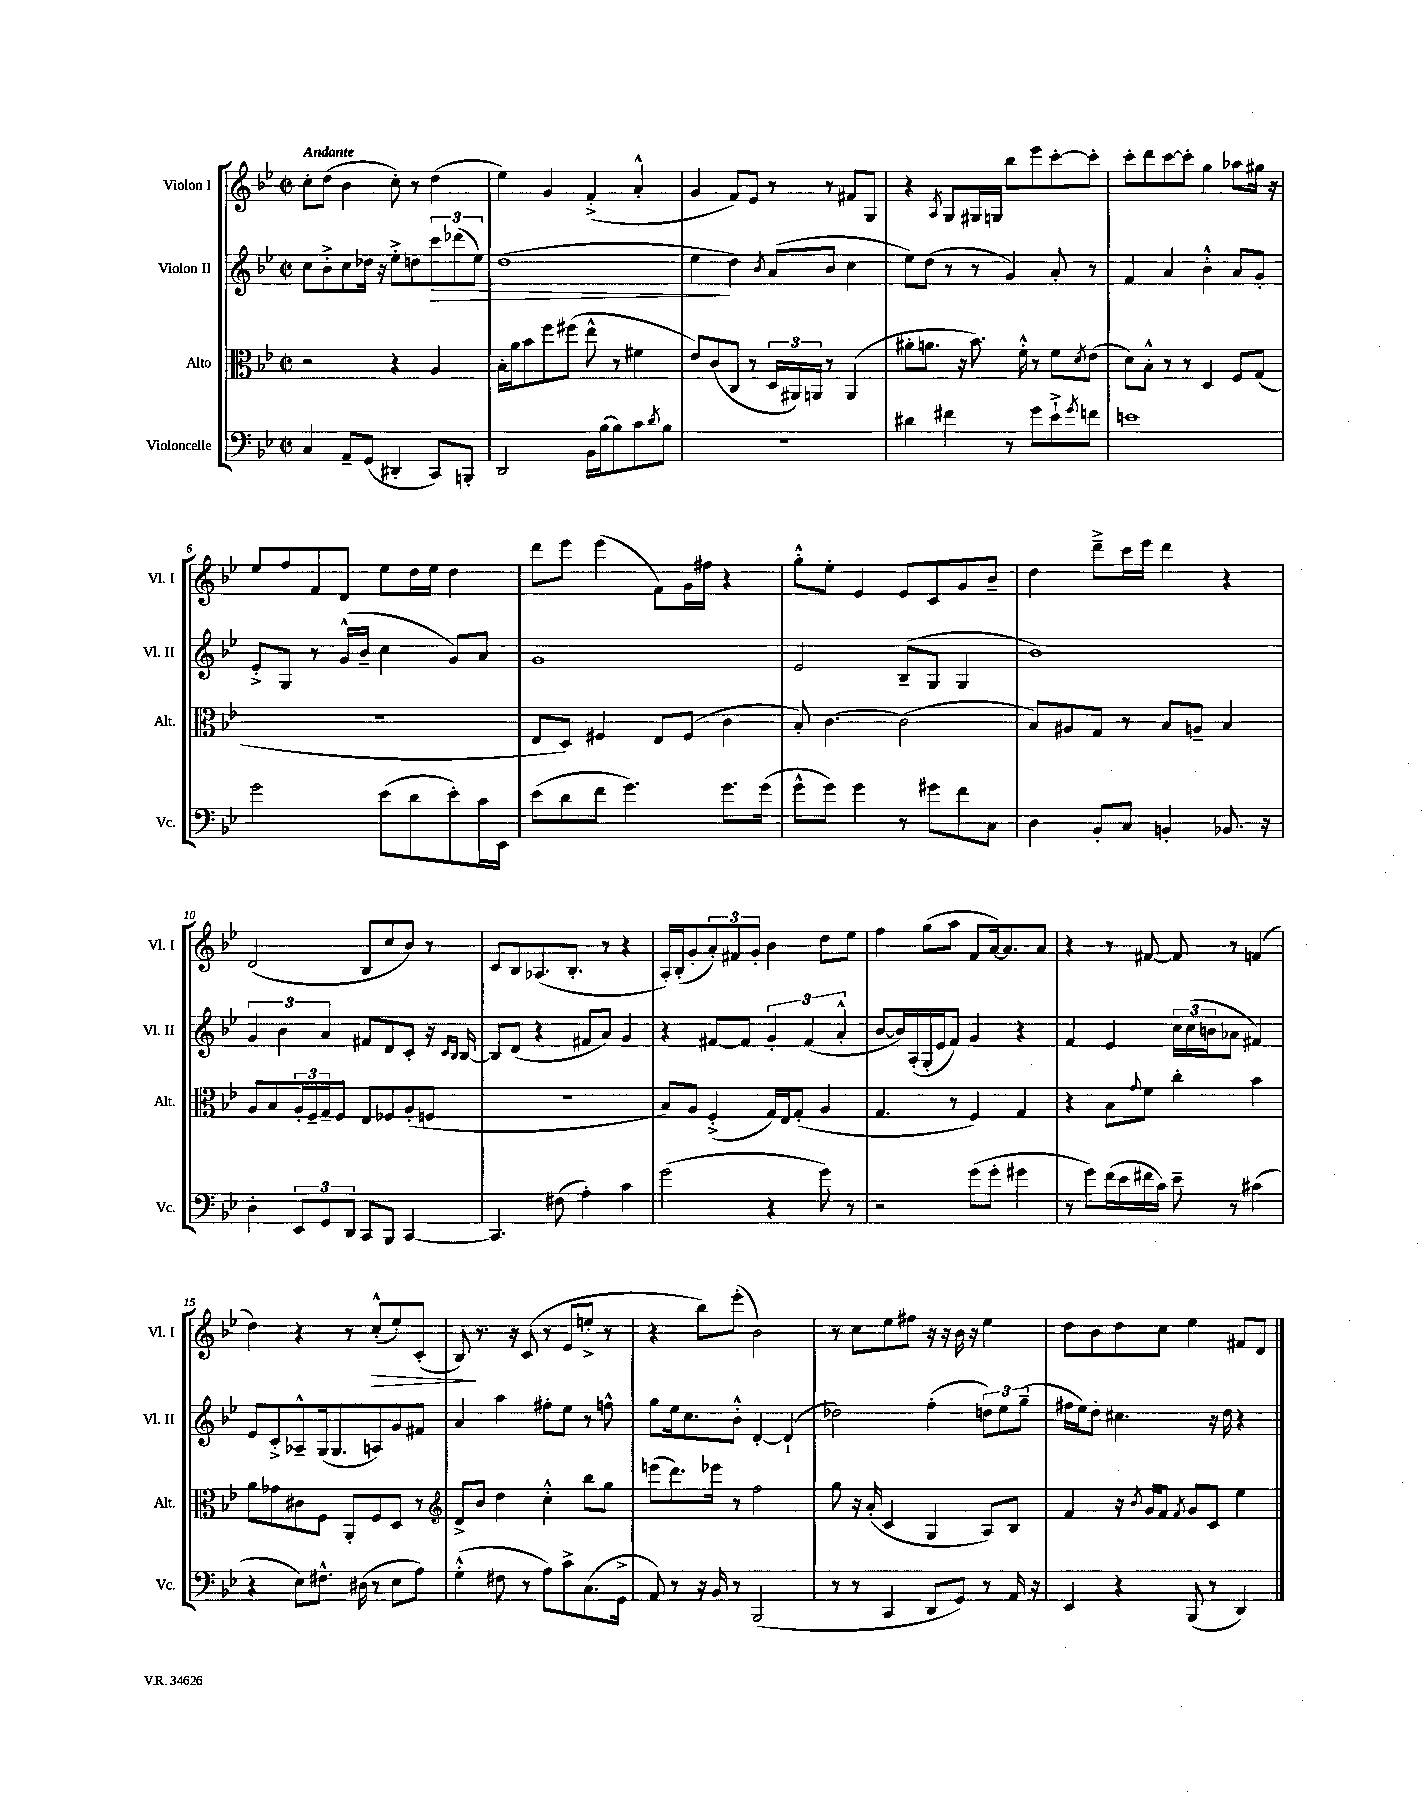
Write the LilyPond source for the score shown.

<<
\new StaffGroup <<
\new Staff = "s0" \with { instrumentName = "Violon I" shortInstrumentName = "Vl. I" } {
    \clef treble \key bes \major \defaultTimeSignature \time 2/2 \tempo "Andante"
    c''8-. d''8( bes'4 c''8-.) r8 d''4( |
    ees''4) g'4 f'4-.->( a'4-.-^ |
    g'4 f'8) ees'8 r8 r8 fis'8 g8 |
    r4 \acciaccatura { a8 } g8 gis16 g16 bes''8 ees'''8 c'''8~-. c'''8-. |
    c'''8-. d'''8 c'''8~ c'''8-. g''4 aes''8 gis''16 r16 |
    ees''8 f''8 f'8 d'8 ees''8 d''16 ees''16 d''4 |
    d'''8 ees'''8 ees'''4( f'8) g'16 fis''16 r4 |
    g''8-.-^ ees''8-. ees'4 ees'8 c'8 g'8 bes'8-- |
    d''4 d'''8---> c'''16 ees'''16 d'''4 r4 |
    d'2( bes8 c''8 bes'8) r8 |
    c'8 bes8 aes8.( bes8.-. r8 r4 |
    a16-.) bes16-.( g'8-. \tuplet 3/2 { a'8-.) fis'8 g'8-. } bes'4 d''8 ees''8 |
    f''4 g''8( a''8 f'8 a'16~) a'8. a'8 |
    r4 r8 fis'8~ fis'8 r8 f'4( |
    d''4) r4 r8 c''8-.-^\>( ees''8-.) c'8-.( |
    bes8\!) r8. r16 c'8( r8 ees'8 e''8-.-> r8 |
    r4 bes''8) ees'''8-.( bes'2) |
    r8 c''8 ees''8 fis''8 r16 r16 bes'16 r16 ees''4 |
    d''8 bes'8 d''8 c''8 ees''4 fis'8 d'8 \bar "|." |
}
\new Staff = "s1" \with { instrumentName = "Violon II" shortInstrumentName = "Vl. II" } {
    \clef treble \key bes \major \defaultTimeSignature \time 2/2
    c''8 bes'8-.-> c''8 des''16 r16 ees''8-.-> d''8 \tuplet 3/2 { c'''8\> des'''8( ees''8) } |
    d''1( |
    ees''4\! d''4) \acciaccatura { bes'8 } a'8( bes'8 c''4 |
    ees''8) d''8( r8 r8 g'4) a'8-. r8 |
    f'4 a'4 bes'4-.-^ a'8 g'8-. |
    ees'8-.-> g8 r8 g'16-^( bes'16-- c''4 g'8) a'8 |
    g'1 |
    ees'2 bes8--( g8 g4 |
    bes'1) |
    \tuplet 3/2 { g'4 bes'4 a'4 } fis'8 d'8 c'8-. r16 \grace { c'16 bes16 } bes16~ |
    bes8 d'8( r4 fis'8 a'8) g'4 |
    r4 fis'8~ fis'8 \tuplet 3/2 { g'4-. fis'4( a'4-.-^ } |
    bes'8~ bes'16) a16-.( g16-. ees'16 f'8) g'4 r4 |
    f'4 ees'4 \tuplet 3/2 { c''16 c''16( b'16 } aes'8 fis'4) |
    ees'8 c'8-.-> aes8---^ g16( g8. a8) g'8 fis'8 |
    a'4 a''4 fis''8-. ees''8 r8 f''8-^ |
    g''8 ees''16 c''8. bes'8-.-^ d'4~-. d'4-!( |
    des''2) f''4-.( \tuplet 3/2 { d''8) ees''8 g''8--( } |
    fis''16 ees''16) d''8-. cis''4. r16 d''16 r4 \bar "|." |
}
\new Staff = "s2" \with { instrumentName = "Alto" shortInstrumentName = "Alt." } {
    \clef alto \key bes \major \defaultTimeSignature \time 2/2
    r2 r4 a4 |
    bes16-. a'16 bes'8 f''8 fis''8( ees''8-^ r8 fis'4 |
    ees'8) c'8( c8 r8 \tuplet 3/2 { d16 ais,16) a,16 } r8 a,4( |
    ais'8-. a'8. r16 bes'8.) f'16-.-^ r8 f'8 \acciaccatura { d'8 } ees'8( |
    d'8) bes8-.-^ r8 r8 d4 f8 g8( |
    R1 |
    ees8 d8) fis4 ees8 fis8( c'4 |
    bes8-.) c'4.~ c'2( |
    bes8) ais8 g8 r8 bes8 a8-- bes4 |
    a8 bes8 \tuplet 3/2 { a16-. f16-- g16-- } f8 ees8 fes8 a8-.( f8 |
    R1 |
    bes8) a8 f4-.->( g16) ees16 g8-.( a4 |
    g4. r8 f4) g4 |
    r4 bes8 \appoggiatura { g'8 } f'8 c''4-. bes'4 |
    a'8 ges'8 cis'8 f8 a,8-. f8 d8 r8 |
    \clef treble d'8-> bes'8 d''4 c''4-.-^ bes''8 g''8 |
    e'''8( d'''8.) ees'''16 r8 f''2 |
    g''8 r16 a'16-.( c'4 g4 a8) bes8 |
    f'4 r16 \acciaccatura { bes'8 } g'16 f'8 \acciaccatura { f'8 } g'8 c'8 ees''4 \bar "|." |
}
\new Staff = "s3" \with { instrumentName = "Violoncelle" shortInstrumentName = "Vc." } {
    \clef bass \key bes \major \defaultTimeSignature \time 2/2
    c4 a,8-- g,8( dis,4-. c,8) b,,8-. |
    d,2 bes,16 bes16( bes8) c'8 \acciaccatura { d'8 } bes8 |
    r1 |
    dis'4 fis'4 r8 g'8 ees'8-!-> \acciaccatura { g'8 } f'8 |
    e'1 |
    g'2 ees'8( d'8 ees'8-.) c'16 ees,16 |
    ees'8( d'8 f'8 g'4.) g'8. g'16( |
    g'8-^ g'8) g'4 r8 gis'8 f'8 c8 |
    d4 bes,8-. c8 b,4-. bes,8. r16 |
    d4-. \tuplet 3/2 { ees,8 g,8 d,8 } c,8 bes,,8 c,4~ |
    c,4. fis8( a4-.) c'4 |
    g'2( r4 g'8) r8 |
    r2 g'8( g'8-. gis'4 |
    r8 g'8) f'16( ees'16 fis'16 c'16) ees'8-- r8 cis'4( |
    r4 ees8) fis8.-^ dis16( r8 ees8 a8) |
    g4-.-^( fis8 r8 a8) c'8-> c8.( g,16-> |
    a,8) r8 r16 bes,16 r8 bes,,2( |
    r8 r8 c,4 d,8 g,8) r8 a,16 r16 |
    ees,4 r4 bes,,8( r8 d,4) \bar "|." |
}
>>
>>
